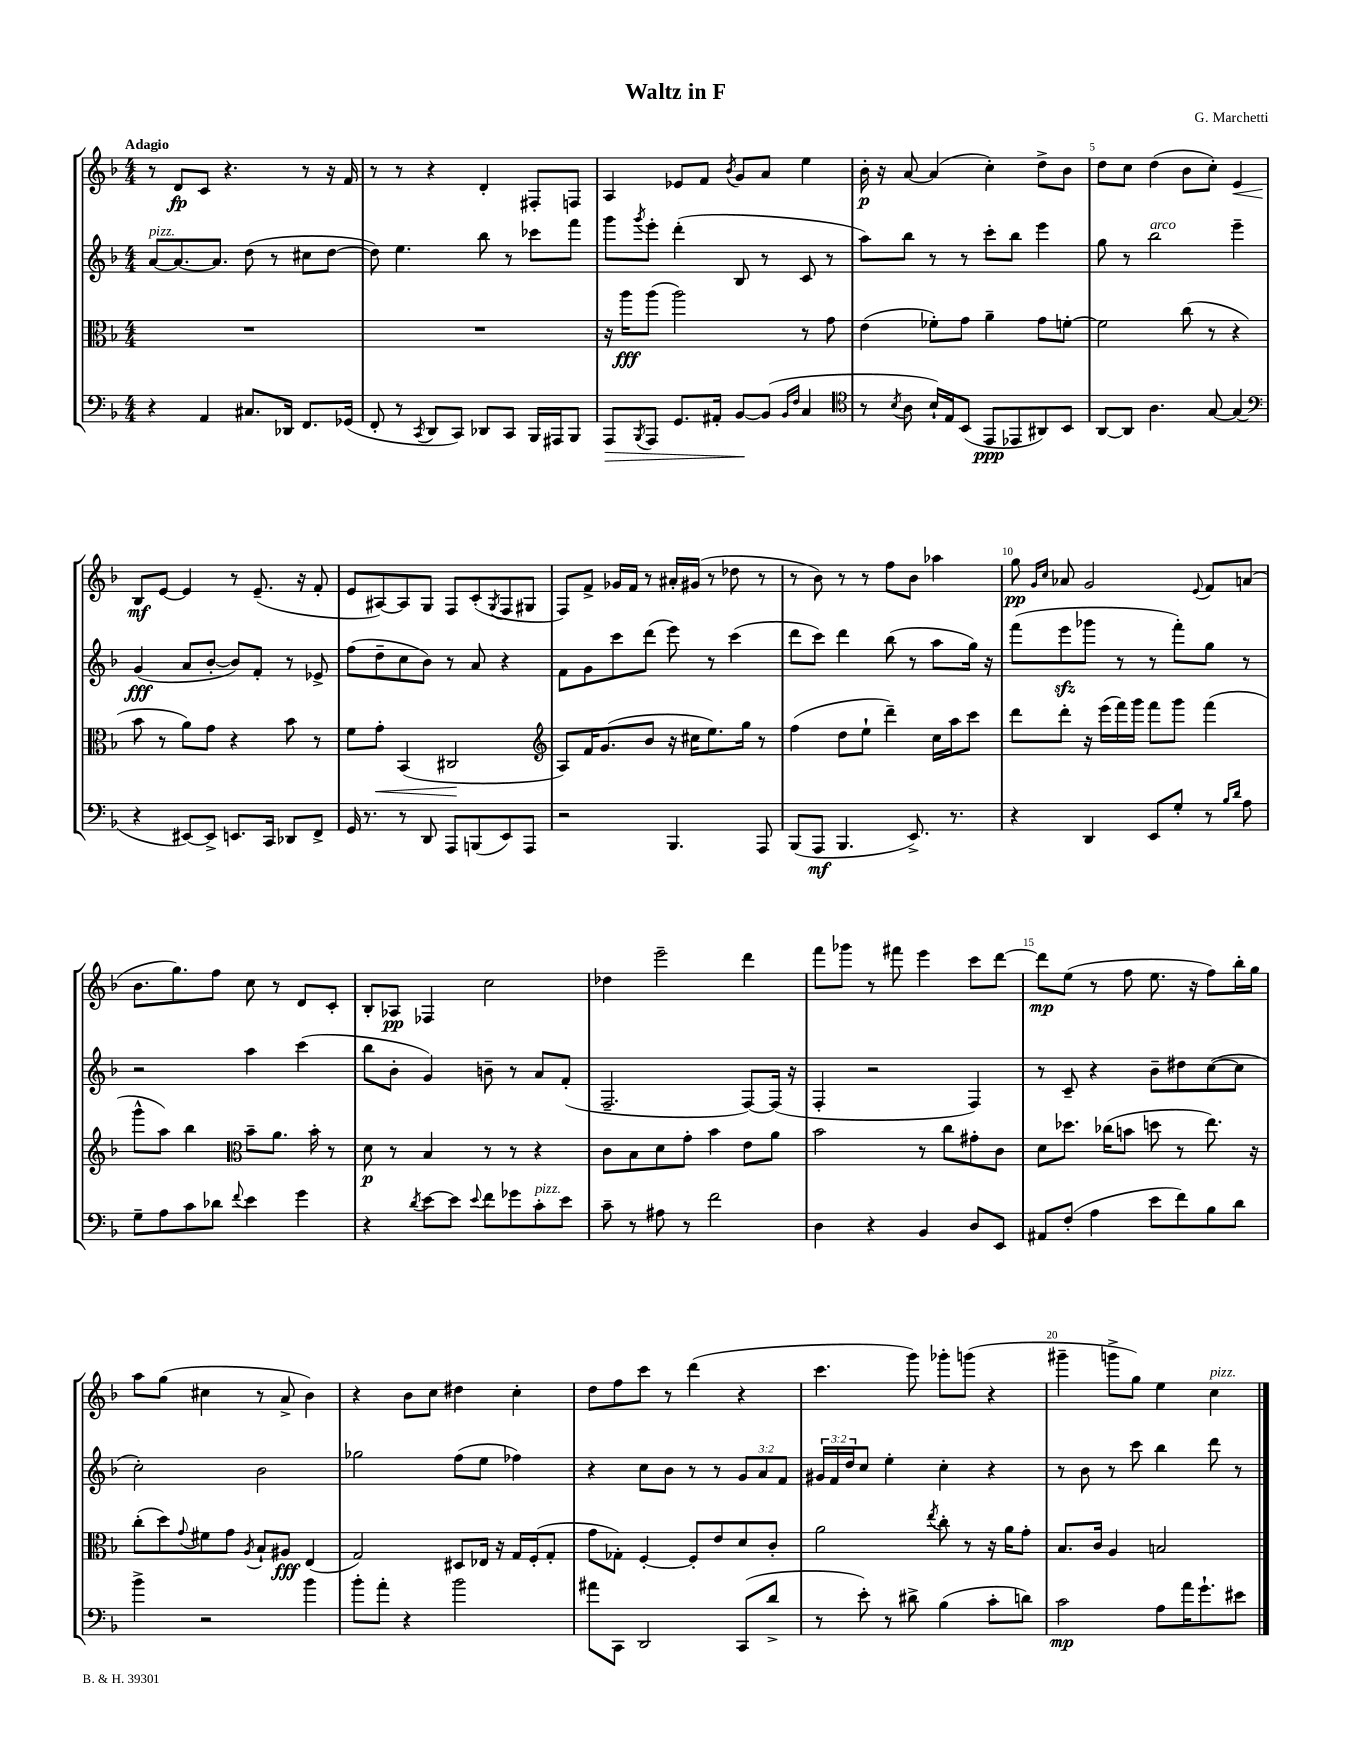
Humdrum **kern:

**kern	**kern	**kern	**kern
*staff4	*staff3	*staff2	*staff1
*clefF4	*clefC3	*clefG2	*clefG2
*k[b-]	*k[b-]	*k[b-]	*k[b-]
*M4/4	*M4/4	*M4/4	*M4/4
4r	1r	[8a	8r
.	.	8.a_	8d
4AA	.	.	8c
.	.	8.a]	.
.	.	.	4.r
8.C#	.	(8dd	.
.	.	8r	.
16DD-	.	.	.
8.FF	.	8cc#	8r
.	.	[8dd	16r
(16GG-	.	.	16f
=	=	=	=
8FF'	1r	8dd])	8r
8r	.	4.ee	8r
8qCC	.	.	.
8DD	.	.	4r
8CC)	.	.	.
8DD-	.	8bb-	4d'
8CC	.	8r	.
16BBB-	.	8ccc-	8F#'
16AAA#	.	.	.
8BBB-	.	8fff	8F
=	=	=	=
8AAA	16r	8ggg	4A
.	16aa	.	.
8qBBB-	.	8qggg	.
8AAA	(8aa	8eee'	.
8.GG	2aa)	(4ddd'	8e-
.	.	.	8f
16AA#'	.	.	.
.	.	.	8qb-
[8BB-	.	8B-	8g
(8BB-]	.	8r	8a
16qqBB-	.	.	.
16qqF	.	.	.
4C	8r	8c	4ee
.	8g	8r	.
=	=	=	=
*clefC4	*	*	*
8r	(4e	8aa)	16b-'
.	.	.	16r
8qB-	.	.	.
8A	.	8bb-	[8a
16B-`)	8f-')	8r	(4a]
16E	.	.	.
(8BB-	8g	8r	.
8EE	4a~	8ccc'	4cc')
8EE-	.	8bb-	.
8AA#)	8g	4eee	8dd^
8BB-	[8f'	.	8b-
=	=	=	=
[8AA	2f]	8gg	8dd
8AA]	.	8r	8cc
4.A	.	2bb-	(4dd
.	(8cc	.	8b-
[8G	8r	.	8cc')
(4G]	4r	4eee~	4e
=	=	=	=
*clefF4	*	*	*
4r	8b-	(4g	8B-
.	8r	.	[8e
[8EE#)	8a)	8a	4e]
8EE#^]	8g	[8b-'	.
8.EE	4r	8b-])	8r
.	.	8f'	(8.e~
16CC	.	.	.
8DD-	8b-	8r	.
.	.	.	16r
8FF^	8r	8e-^	8f'
=	=	=	=
16GG	8f	(8ff	8e
8.r	.	.	.
.	8g'	8dd~	[8A#)
8r	(4BB-	8cc	8A#]
8DD	.	8b-)	8G
8AAA	2C#	8r	8F
(8BBB	.	8a	(8c'
.	.	.	8qG
8EE)	.	4r	8F
8AAA	.	.	8G#
=	=	=	=
*	*clefG2	*	*
2r	8A)	8f	8F)
.	16f	8g	8f^
.	(8.g	.	.
.	.	8ccc	16g-
.	.	.	16f
.	8b-	(8ddd	8r
4.BBB-	16r	8eee)	16a#'
.	16cc#	.	(16g#
.	8.ee)	8r	8r
.	.	(4ccc	8dd-
.	16gg	.	.
8AAA	8r	.	8r
=	=	=	=
(8BBB-	(4ff	8ddd	8r
8AAA	.	8ccc)	8b-)
4.BBB-	8dd	4ddd	8r
.	8ee`	.	8r
.	4ddd~)	(8bb-	8ff
8.EE^)	.	8r	8b-
.	16cc	8aa	4aa-
8.r	16aa	.	.
.	8ccc	16gg)	.
.	.	16r	.
=	=	=	=
4r	8ddd	(8fff	8gg
.	.	.	16qqg
.	.	.	16qqcc
.	8ddd'	8eee	8a-
4DD	16r	8ggg-	2g
.	(16eee	.	.
.	16fff)	8r	.
.	16ggg	.	.
8EE	8fff	8r	.
8G'	8ggg	8fff')	.
.	.	.	8qqe
8r	(4fff	8gg	8f
16qqB-	.	.	.
16qqd	.	.	.
8A	.	8r	(8a
=	=	=	=
8G~	8ggg^^	2r	8.b-
8A	8aa)	.	.
.	.	.	8.gg)
8c	4bb-	.	.
8d-	.	.	8ff
*	*clefC3	*	*
8qqf	.	.	.
4e	8b-~	4aa	8cc
.	8.a	.	8r
4g	.	(4ccc	8d
.	16b-'	.	.
.	8r	.	8c'
=	=	=	=
4r	8d	8bb-	8B-'
.	8r	8b-'	8A-
8qd	.	.	.
[8e	4B-	4g)	4F-
8e]	.	.	.
8qqe	.	.	.
8f	8r	8b~	2cc
8g-	8r	8r	.
8c'	4r	8a	.
8e	.	(8f'	.
=	=	=	=
8c~	8c	2.F~	4dd-
8r	8B-	.	.
8A#	8d	.	2eee~
8r	8g'	.	.
2f	4b-	.	.
.	8e	[8F)	4ddd
.	8a	(16F]	.
.	.	16r	.
=	=	=	=
4D	2b-	4F'	8fff
.	.	.	8ggg-
4r	.	2r	8r
.	.	.	8fff#
4BB-	8r	.	4eee
.	8cc	.	.
8D	8g#'	4F)	8ccc
8EE	8c	.	[8ddd
=	=	=	=
8AA#	8d	8r	8ddd]
(8F'	8.dd-	8c~	(8ee
4A	.	4r	8r
.	(16cc-	.	.
.	8b	.	8ff
8e	8dd	8b-~	8.ee
8f)	8r	8dd#	.
.	.	.	16r
8B-	8.ee)	([8cc	8ff)
8d	.	8cc]	16bb-'
.	16r	.	16gg
=	=	=	=
4b-^	(8cc'	2cc')	8aa
.	8dd)	.	(8gg
.	8qqg	.	.
2r	8f#	.	4cc#
.	8g	.	.
.	8qA	.	.
.	8B-`	2b-	8r
.	8A#	.	8a^
4b-	(4E	.	4b-)
=	=	=	=
8b-'	2G)	2gg-	4r
8a'	.	.	.
4r	.	.	8b-
.	.	.	8cc
2b-	8D#	(8ff	4dd#
.	16E-	8ee	.
.	16r	.	.
.	16G	4ff-)	4cc'
.	(16F'	.	.
.	8G'	.	.
=	=	=	=
8a#	8g	4r	8dd
8CC	8G-')	.	8ff
2DD	[4F'	8cc	8ccc
.	.	8b-	8r
.	8F']	8r	(4ddd
.	8e	8r	.
(8CC	8d	12g	4r
.	.	12a	.
8d^	8c'	.	.
.	.	12f	.
=	=	=	=
8r	2a	24g#	4.ccc
.	.	24f	.
.	.	24dd	.
8e')	.	8cc	.
8r	.	4ee'	.
8d#^	.	.	8ggg)
.	8qee	.	.
(4B-	8cc'	4cc'	8ggg-'
.	8r	.	(8ggg
8c'	16r	4r	4r
.	16a	.	.
8d)	8g'	.	.
=	=	=	=
2c	8.B-	8r	4ggg#~
.	.	8b-	.
.	16c	.	.
.	4A	8r	8ggg^
.	.	8ccc	8gg)
8A	2B	4bb-	4ee
16a	.	.	.
8.g`	.	.	.
.	.	8ddd	4cc
8e#	.	8r	.
==	==	==	==
*-	*-	*-	*-
